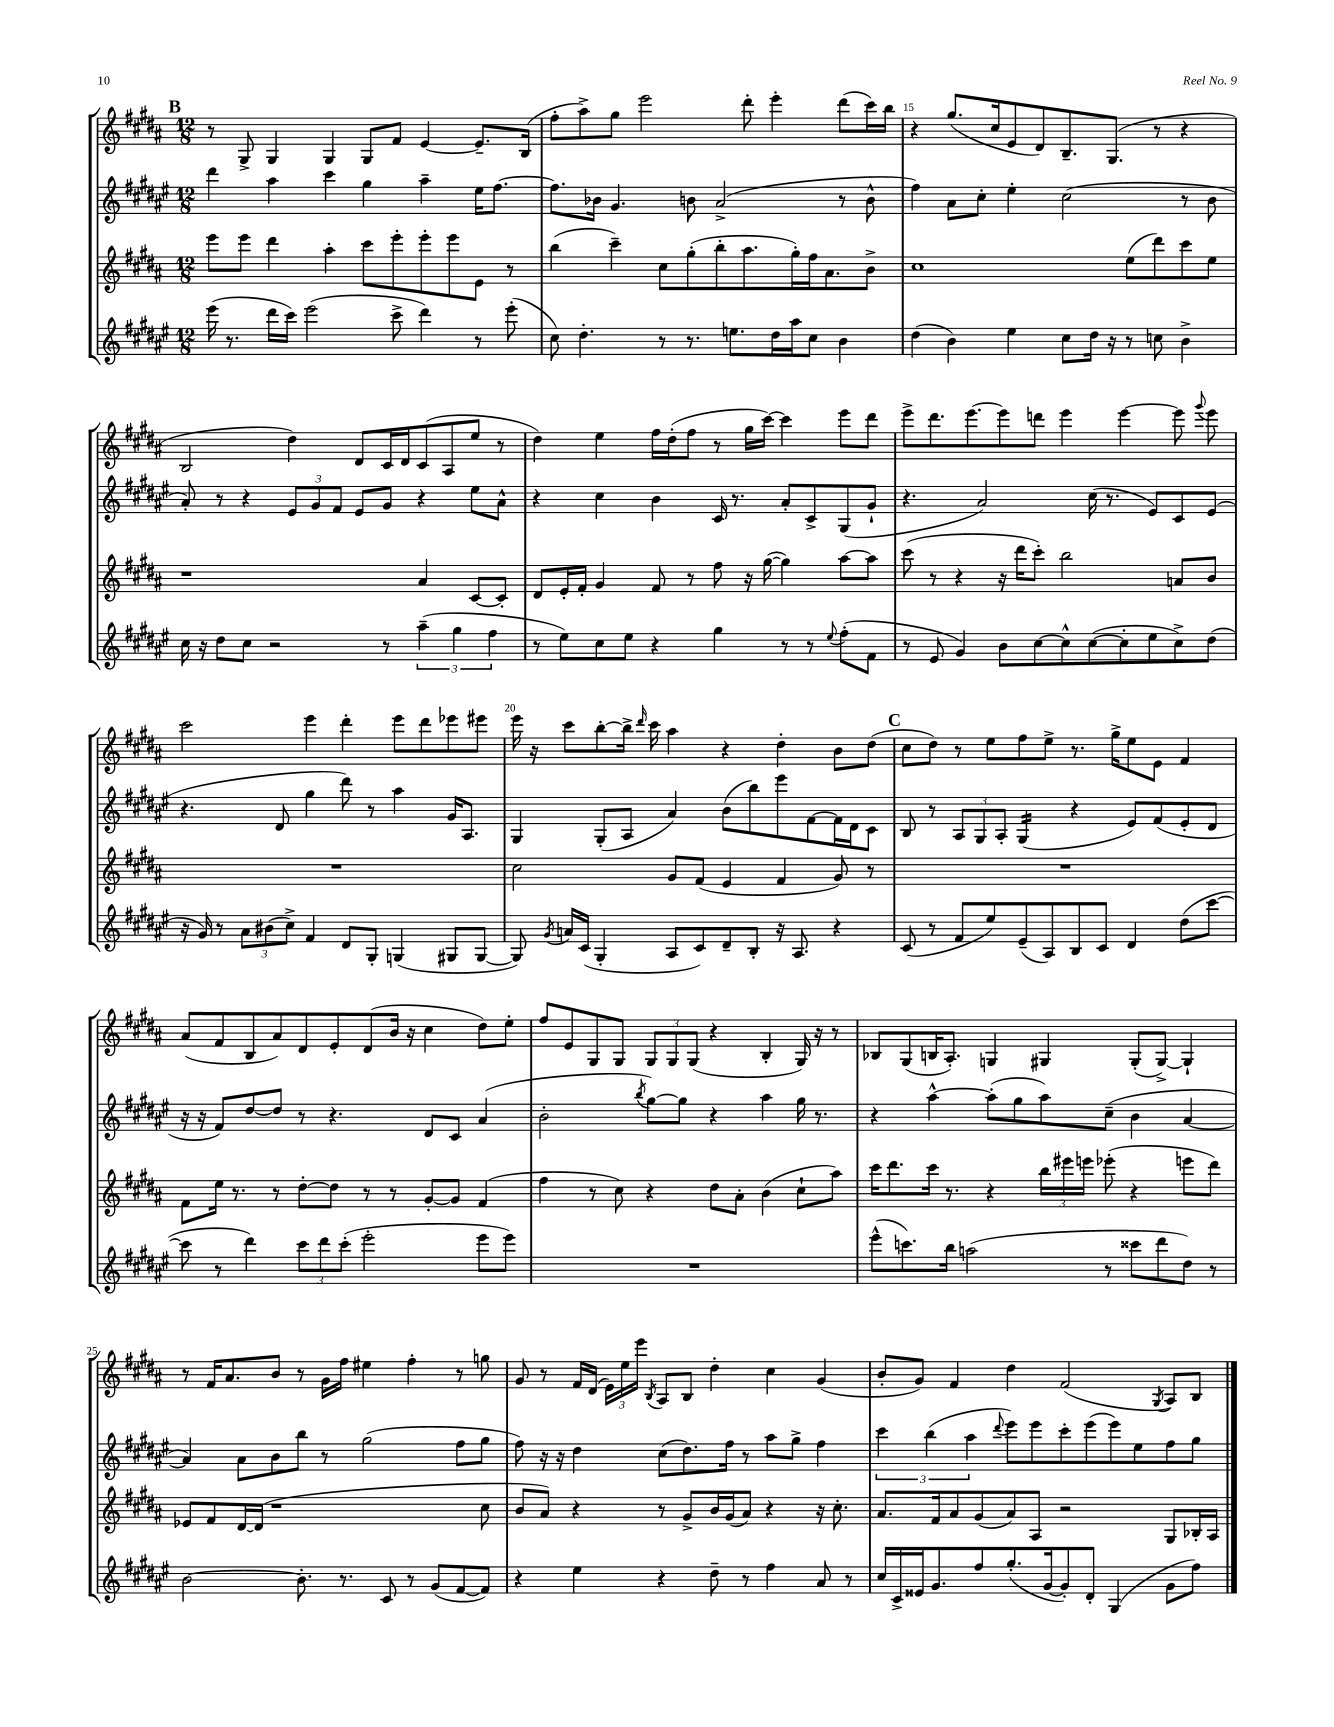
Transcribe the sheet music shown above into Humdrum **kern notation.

**kern	**kern	**kern	**kern
*staff4	*staff3	*staff2	*staff1
*clefG2	*clefG2	*clefG2	*clefG2
*k[f#c#g#d#a#e#]	*k[f#c#g#d#a#]	*k[f#c#g#d#a#e#]	*k[f#c#g#d#a#]
*M12/8	*M12/8	*M12/8	*M12/8
(16eee#	8eee	4ddd#	8r
8.r	.	.	.
.	8eee	.	8G#^
16ddd#	4ddd#	4aa#	4G#
16ccc#)	.	.	.
(2eee#	.	.	.
.	4aa#'	4ccc#	4G#
.	8ccc#	4gg#	8G#
8ccc#^	8eee'	.	8f#
4ddd#)	8eee'	4aa#~	[4e
.	8eee	.	.
8r	8e	16ee#	8.e~]
.	.	[8.ff#	.
(8eee#'	8r	.	.
.	.	.	(16B
=	=	=	=
8cc#)	(4bb	8.ff#]	8ff#'
4.dd#'	.	.	8aa#^)
.	.	16b-	.
.	4ccc#~)	4.g#	8gg#
.	.	.	2eee
8r	8cc#	.	.
8.r	(8gg#'	8b	.
.	8bb'	(2a#^	.
8.ee	.	.	.
.	8.aa#	.	8ddd#'
16dd#	.	.	4eee'
16aa#	16gg#')	.	.
8cc#	16ff#	.	.
.	8.a#	.	.
4b	.	8r	(8ddd#
.	8b^	8b^^	16ccc#)
.	.	.	16bb
=	=	=	=
(4dd#	1cc#	4ff#)	4r
4b)	.	8a#	(8.gg#
.	.	8cc#'	.
.	.	.	16cc#
4ee#	.	4ee#'	8e
.	.	.	8d#)
8cc#	.	(2cc#	8.B~
16dd#	.	.	.
16r	.	.	(8.G#
8r	(8ee	.	.
8cc	8ddd#)	.	8r
4b^	8ccc#	8r	4r
.	8ee	8b	.
=	=	=	=
16cc#	1r	8a#')	2B
16r	.	.	.
8dd#	.	8r	.
8cc#	.	4r	.
2r	.	.	.
.	.	12e#	4dd#)
.	.	12g#	.
.	.	12f#	.
.	.	8e#	8d#
8r	.	8g#	16c#
.	.	.	16d#
(6aa#~	4a#	4r	(8c#
.	.	.	8A#
6gg#	.	.	.
.	[8c#	8ee#	8ee
6ff#	.	.	.
.	8c#']	8a#^^	8r
=	=	=	=
8r	8d#	4r	4dd#)
8ee#)	16e'	.	.
.	16f#'	.	.
8cc#	4g#	4cc#	4ee
8ee#	.	.	.
4r	8f#	4b	16ff#
.	.	.	(16dd#'
.	8r	.	8ff#
4gg#	8ff#	16c#	8r
.	.	8.r	.
.	16r	.	16gg#
.	([16gg#	.	[16ccc#)
8r	4gg#])	8a#'	4ccc#]
8r	.	8c#^	.
8qqee#	.	.	.
(8ff#'	[8aa#	(8G#	8eee
8f#	8aa#]	8g#`	8ddd#
=	=	=	=
8r	(8ccc#	4.r	8eee^
8e#	8r	.	8.ddd#
4g#)	4r	.	.
.	.	.	[8.eee
.	.	2a#)	.
8b	16r	.	8eee]
.	16ddd#	.	.
[8cc#	8ccc#')	.	8ddd
8cc#^^]	2bb	.	4eee
([8cc#	.	(16cc#	.
.	.	8.r	.
8cc#']	.	.	[4eee
8ee#	.	8e#)	.
8cc#^)	8a	8c#	8eee]
.	.	.	8qqggg#
(8dd#	8b	(8e#	8eee
=	=	=	=
16r	1.r	4.r	2ccc#
16g#)	.	.	.
8r	.	.	.
12a#	.	.	.
(12b#	.	.	.
.	.	8d#	.
12cc#^)	.	.	.
4f#	.	4gg#	4eee
8d#	.	8ddd#)	4ddd#'
8G#'	.	8r	.
(4G	.	4aa#	8eee
.	.	.	8ddd#
8G#	.	16g#	8eee-
.	.	8.A#	.
[8G#	.	.	8eee#
=	=	=	=
8G#])	2cc#	4G#	16eee
.	.	.	16r
8qg#	.	.	.
16a	.	.	8ccc#
(16c#	.	.	.
4G#'	.	(8G#'	[8bb'
.	.	8A#	16bb^]
.	.	.	16qqddd#
.	.	.	16ccc#
8A#	8g#	4a#)	4aa#
8c#)	(8f#	.	.
8d#~	4e	(8b	4r
8B'	.	8bb)	.
16r	4f#	8eee#	4dd#'
8.A#	.	.	.
.	.	[8f#	.
4r	8g#)	16f#]	8b
.	.	16d#	.
.	8r	8c#	(8dd#
=	=	=	=
(8c#	1.r	8B	8cc#
8r	.	8r	8dd#)
8f#	.	12A#	8r
.	.	12G#	.
8ee#)	.	.	8ee
.	.	12A#'	.
(8e#~	.	(4G#	8ff#
8A#)	.	.	8ee^
8B	.	4r	8.r
8c#	.	.	.
.	.	.	16gg#^
4d#	.	8e#)	8ee
.	.	(8f#	8e
(8dd#	.	8e#'	4f#
[8ccc#	.	8d#	.
=	=	=	=
8ccc#]	8f#	16r	(8a#
.	.	16r	.
8r	16ee	8f#)	8f#
.	8.r	.	.
4ddd#)	.	[8dd#	8B
.	8r	8dd#]	8a#)
12ccc#	[8dd#'	8r	8d#
12ddd#	.	.	.
.	8dd#]	4.r	8e'
(12ccc#'	.	.	.
2eee#'	8r	.	(8d#
.	8r	.	16b
.	.	.	16r
.	[8g#'	8d#	4cc#
.	8g#]	8c#	.
8eee#	(4f#	(4a#	8dd#)
8eee#)	.	.	8ee'
=	=	=	=
1.r	4ff#	2b'	8ff#
.	.	.	8e
.	8r	.	8G#
.	8cc#)	.	8G#
.	.	8qbb	.
.	4r	[8gg#)	12G#
.	.	.	12G#
.	.	8gg#]	.
.	.	.	(12G#
.	8dd#	4r	4r
.	8a#'	.	.
.	(4b	4aa#	4B'
.	8cc#`	16gg#	16G#)
.	.	8.r	16r
.	8aa#)	.	8r
=	=	=	=
(8eee#^^	16ccc#	4r	8B-
.	8.ddd#	.	.
8.ccc)	.	.	(8G#
.	16ccc#	[4aa#^^	16B
16bb	8.r	.	8.A#')
(2aa	.	.	.
.	4r	(8aa#']	4G
.	.	8gg#	.
.	24bb	8aa#)	4G#
.	24eee#	.	.
.	24eee	.	.
8r	(8eee-'	(8cc#~	.
8ccc##	4r	4b	(8G#'
8ddd#	.	.	[8G#^)
8dd#)	8eee	[4a#	4G#`]
8r	8ddd#)	.	.
=	=	=	=
[2b	8e-	4a#])	8r
.	8f#	.	16f#
.	.	.	8.a#
.	[16d#	8a#	.
.	(16d#]	.	.
.	1r	8b	8b
8.b']	.	8bb	8r
.	.	8r	16g#
8.r	.	.	16ff#
.	.	(2gg#	4ee#
8c#	.	.	.
8r	.	.	4ff#'
(8g#	.	.	.
[8f#	.	8ff#	8r
8f#])	8cc#	8gg#	8gg
=	=	=	=
4r	8b	8ff#)	8g#
.	8a#)	16r	8r
.	.	16r	.
4ee#	4r	4dd#	16f#
.	.	.	(16d#
.	.	.	24e)
.	.	.	24ee
.	.	.	24eee
.	.	.	8qB
4r	8r	(8cc#	8A#
.	8g#^	8.dd#)	8B
8dd#~	16b	.	4dd#'
.	(16g#	16ff#	.
8r	8a#)	8r	.
4ff#	4r	8aa#	4cc#
.	.	8gg#^	.
8a#	16r	4ff#	(4g#
.	8.cc#'	.	.
8r	.	.	.
=	=	=	=
16cc#	8.a#	6ccc#	8b'
16c#^	.	.	.
16e##	.	.	8g#)
.	.	(6bb	.
8.g#	16f#	.	.
.	8a#	.	4f#
.	.	6aa#	.
8ff#	(8g#	.	.
.	.	8qqddd#	.
(8.gg#'	8a#)	8eee#)	4dd#
.	8A#	8eee#	.
[16g#	.	.	.
8g#'])	2r	8ccc#'	(2f#
8d#'	.	(8eee#	.
(4G#	.	8eee#)	.
.	.	8ee#	.
.	.	.	8qG#
8g#	8G#	8ff#	8A#)
8ff#)	16B-'	8gg#	8B
.	16A#	.	.
==	==	==	==
*-	*-	*-	*-
